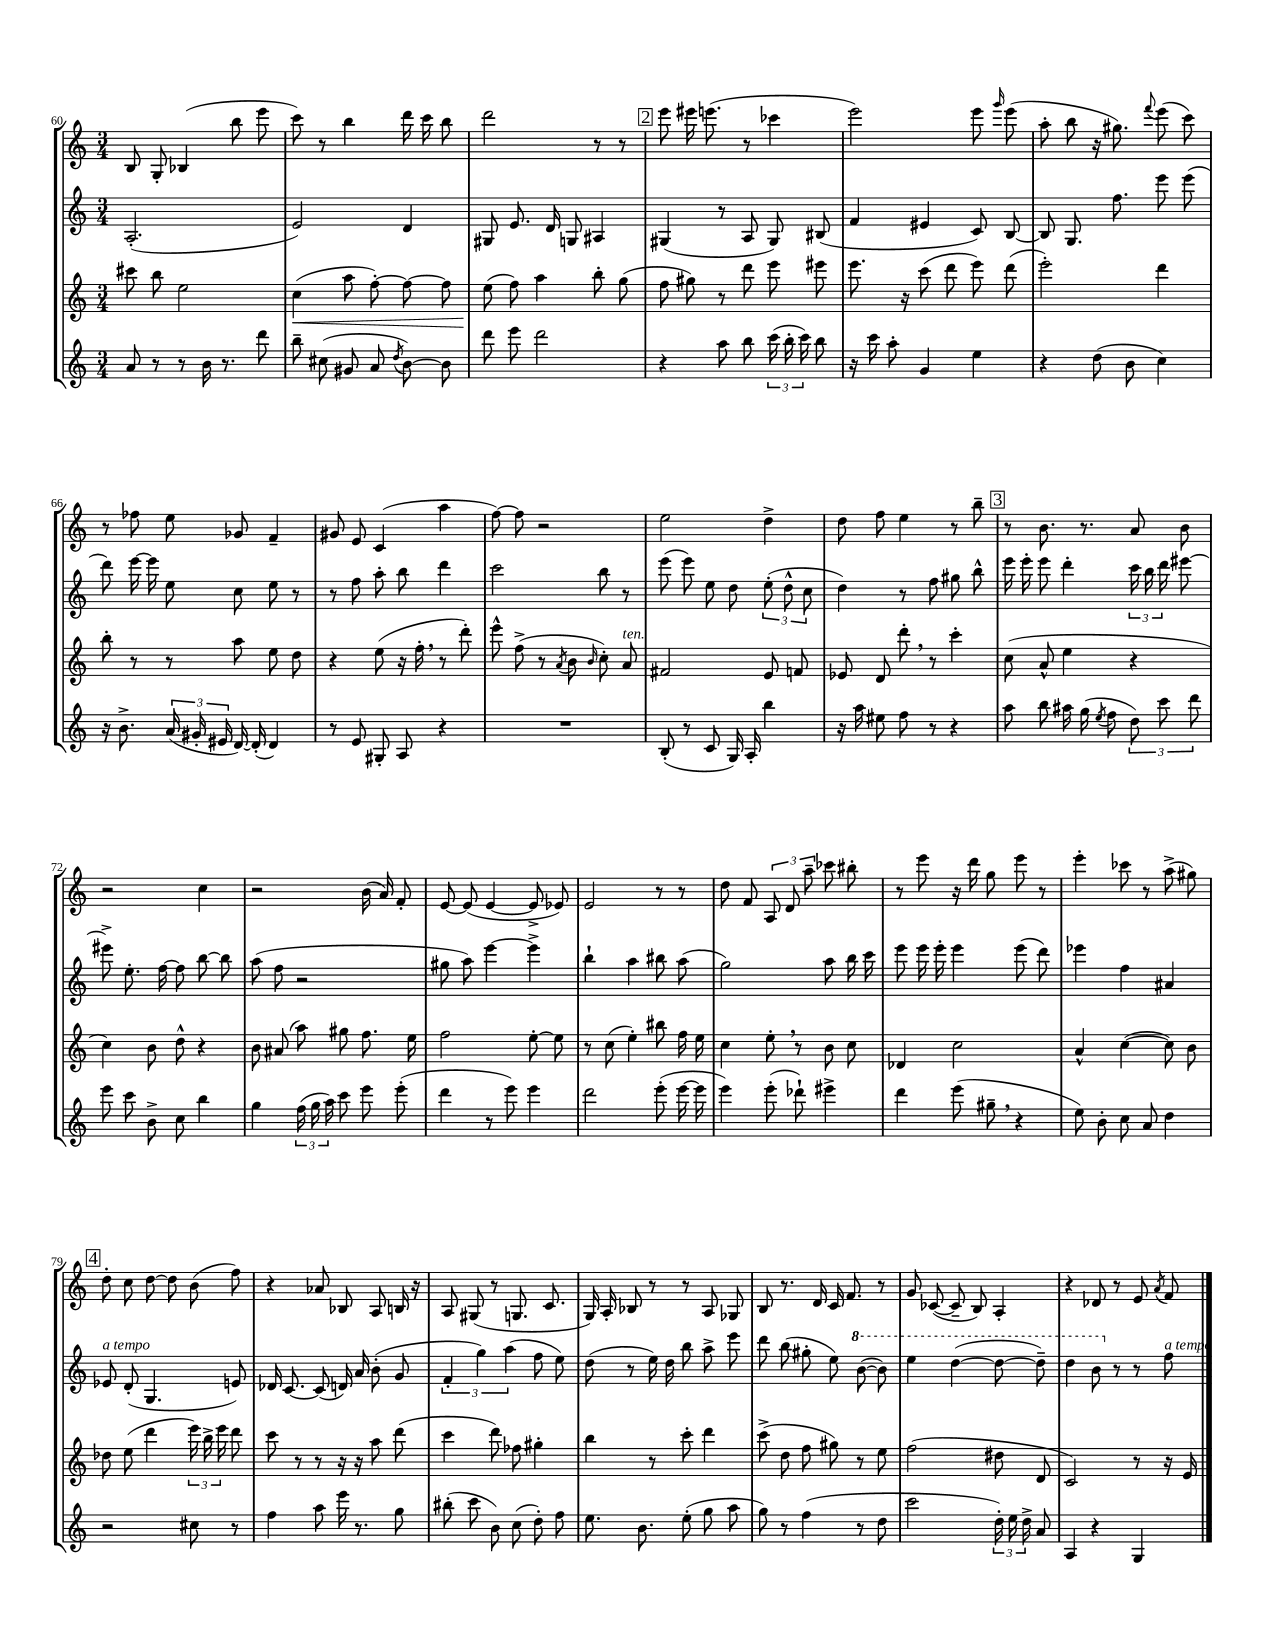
<<
\new StaffGroup <<
\new Staff = "s0" {
    \clef treble \key c \major \numericTimeSignature \time 3/4
    \autoBeamOff b8 g8-. bes4( b''8 e'''8 |
    c'''8) r8 b''4 d'''16 c'''16 b''8 |
    d'''2 r8 r8 |
    \mark \markup { \box "2" } e'''8 eis'''16 e'''8.( r8 ces'''4 |
    e'''2) e'''8 \grace { g'''16 } e'''8( |
    a''8-. b''8 r16 gis''8.) \appoggiatura { f'''8 } e'''8( c'''8) |
    r8 fes''8 e''8 ges'8 f'4-- |
    gis'8 e'8 c'4( a''4 |
    f''8~) f''8 r2 |
    e''2 d''4-> |
    d''8 f''8 e''4 r8 b''8-- |
    \mark \markup { \box "3" } r8 b'8. r8. a'8 b'8 |
    r2 c''4 |
    r2 b'16( a'16) f'8-. |
    e'8~ e'8( e'4~ e'8-> ees'8) |
    e'2 r8 r8 |
    d''8 f'8 \tuplet 3/2 { a8 d'8 a''8-- } ces'''8 bis''8-. |
    r8 e'''8 r16 d'''16 g''8 e'''8 r8 |
    e'''4-. ces'''8 r8 a''8->( gis''8) |
    \mark \markup { \box "4" } d''8-. c''8 d''8~ d''8 b'8( f''8) |
    r4 aes'8 bes8 a8 b16 r16 |
    a8 gis8( r8 g8. c'8. |
    g16) a16-. bes8 r8 r8 a8 ges8 |
    b8 r8. d'16 c'16 f'8. r8 |
    g'8 ces'8~( ces'8-- b8) a4-. |
    r4 des'8 r8 e'8 \acciaccatura { a'8 } f'8 \bar "|." |
}
\new Staff = "s1" {
    \clef treble \key c \major \numericTimeSignature \time 3/4
    \autoBeamOff a2.-.( |
    e'2) d'4 |
    gis8 e'8. d'16 g8 ais4 |
    \mark \markup { \box "2" } gis4( r8 a8 gis8) bis8( |
    f'4 eis'4 c'8) b8~ |
    b8 g8. f''8. e'''8 e'''8( |
    d'''8) e'''16~ e'''16 e''8 c''8 e''8 r8 |
    r8 f''8 a''8-. b''8 d'''4 |
    c'''2 b''8 r8 |
    e'''8( e'''8) e''8 d''8 \tuplet 3/2 { e''8-.( d''8-^ c''8 } |
    d''4) r8 f''8 gis''8 b''8-^ |
    \mark \markup { \box "3" } e'''16 e'''16-. e'''8 d'''4-. \tuplet 3/2 { c'''16 b''16 d'''16 } eis'''8~ |
    eis'''8-> e''8.-. f''16~ f''8 b''8~ b''8 |
    a''8( f''8 r2 |
    gis''8 a''8) e'''4~ e'''4-> |
    b''4-! a''4 bis''8 a''8( |
    g''2) a''8 b''16 c'''16 |
    e'''8 e'''16 e'''16-. e'''4 e'''8( d'''8) |
    ees'''4 f''4 ais'4 |
    \mark \markup { \box "4" } ees'8^\markup { \italic "a tempo" } d'8-.( g4. e'8) |
    des'16 c'8.~ c'8( d'16) a'16 b'8-.( g'8 |
    \tuplet 3/2 { f'4-. g''4) a''4( } f''8 e''8) |
    d''8( r8 e''16) d''16 b''8 a''8-> e'''8 |
    d'''8 b''8( gis''8-. e''8) \ottava #1 b''8~( b''8) |
    e'''4 d'''4~( d'''8~ d'''8--) |
    d'''4 b''8 \ottava #0 r8 r8 f''8^\markup { \italic "a tempo" } \bar "|." |
}
\new Staff = "s2" {
    \clef treble \key c \major \numericTimeSignature \time 3/4
    \autoBeamOff cis'''8 b''8 e''2 |
    c''4\<( a''8 f''8~-.) f''8~ f''8 |
    e''8\!( f''8) a''4 b''8-. g''8( |
    \mark \markup { \box "2" } f''8 gis''8) r8 d'''8 e'''8 eis'''8 |
    e'''8. r16 c'''8( d'''8 e'''8) d'''8( |
    e'''2-.) d'''4 |
    b''8-. r8 r8 a''8 e''8 d''8 |
    r4 e''8( r16 f''16-. \breathe r8 d'''8-.) |
    e'''8-^ f''8->( r8 \acciaccatura { a'8 } b'8 \grace { b'16 } c''8-.) a'8^\markup { \italic "ten." } |
    fis'2 e'8 f'8 |
    ees'8 d'8 d'''8-. \breathe r8 c'''4-. |
    \mark \markup { \box "3" } c''8( a'8-^ e''4 r4 |
    c''4) b'8 d''8-^ r4 |
    b'8 ais'8( a''8) gis''8 f''8. e''16 |
    f''2 e''8~-. e''8 |
    r8 c''8( e''4-.) bis''8 f''16 e''16 |
    c''4 e''8-. \breathe r8 b'8 c''8 |
    des'4 c''2 |
    a'4-^ c''4~( c''8) b'8 |
    \mark \markup { \box "4" } des''8 e''8( d'''4 \tuplet 3/2 { e'''16) b''16-> e'''16 } d'''8 |
    c'''8 r8 r8 r16 r16 a''8 d'''8( |
    c'''4 d'''8) fes''8 gis''4-. |
    b''4 r8 c'''8-. d'''4 |
    c'''8->( d''8 f''8 gis''8) r8 e''8 |
    f''2( dis''8 d'8 |
    c'2) r8 r16 e'16 \bar "|." |
}
\new Staff = "s3" {
    \clef treble \key c \major \numericTimeSignature \time 3/4
    \autoBeamOff a'8 r8 r8 b'16 r8. d'''8 |
    b''8-- cis''8( gis'8 a'8 \acciaccatura { d''8 } b'8~) b'8 |
    d'''8 e'''8 d'''2 |
    \mark \markup { \box "2" } r4 a''8 b''8 \tuplet 3/2 { c'''16( b''16-. c'''16) } b''8 |
    r16 c'''16 a''8-. g'4 e''4 |
    r4 d''8( b'8 c''4) |
    r16 b'8.-> \tuplet 3/2 { a'16( gis'16-. eis'16 } d'16~) d'16-.( d'4) |
    r8 e'8 gis8-. a8 r4 |
    R2. |
    b8-.( r8 c'8 g16) a16-. b''4 |
    r16 a''16 eis''8 f''8 r8 r4 |
    \mark \markup { \box "3" } a''8 b''8 ais''16 g''16( \acciaccatura { e''8 } f''8 \tuplet 3/2 { d''8) c'''8 d'''8 } |
    e'''8 c'''8 b'8-> c''8 b''4 |
    g''4 \tuplet 3/2 { f''16( g''16 a''16) } c'''8 e'''8 e'''8-.( |
    d'''4 r8 e'''8) e'''4 |
    d'''2 e'''8-.( e'''16~ e'''16 |
    e'''4) e'''8-.( des'''8-!) eis'''4-> |
    d'''4 e'''8( gis''8-- \breathe r4 |
    e''8) b'8-. c''8 a'8 d''4 |
    \mark \markup { \box "4" } r2 cis''8 r8 |
    f''4 a''8 e'''16 r8. g''8 |
    bis''8-.( c'''8 b'8) c''8( d''8-.) f''8 |
    e''8. b'8. e''8-.( g''8 a''8 |
    g''8) r8 f''4( r8 d''8 |
    c'''2 \tuplet 3/2 { d''16-.) e''16 d''16-> } a'8 |
    a4 r4 g4 \bar "|." |
}
>>
>>
\layout { \context { \Score currentBarNumber = #60 } }
